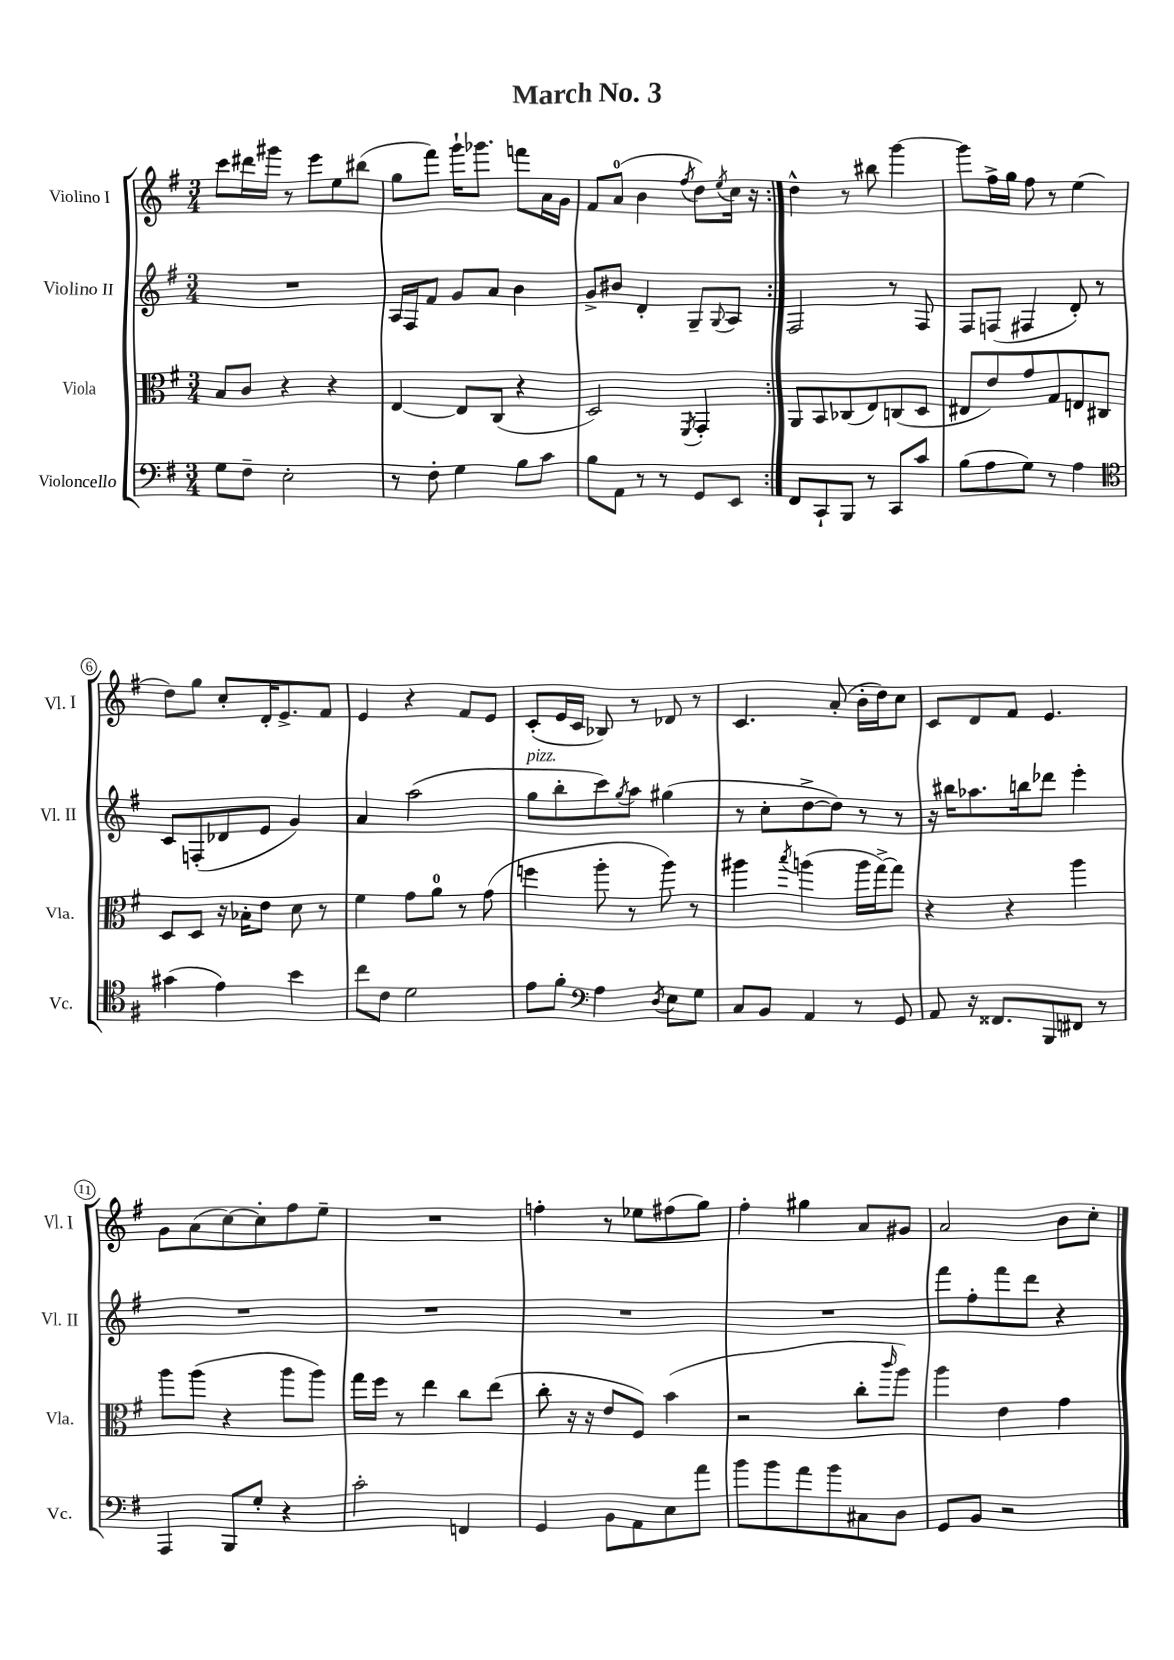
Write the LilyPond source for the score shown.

\header { title = "March No. 3" }
<<
\new StaffGroup <<
\new Staff = "s0" \with { instrumentName = "Violino I" shortInstrumentName = "Vl. I" } {
    \clef treble \key g \major \numericTimeSignature \time 3/4
    \repeat volta 2 { c'''8 dis'''16 gis'''16 r8 e'''8 e''8 bis''8( |
    g''8 fis'''8) g'''16-! ges'''8. f'''8 a'16 g'16 |
    fis'8 a'8-0( b'4 \acciaccatura { fis''8 } d''8) \acciaccatura { e''8 } c''16 r16 | }
    d''4-^ r8 bis''8 g'''4~ |
    g'''8 fis''16-> g''16 fis''8 r8 e''4( |
    d''8) g''8 c''8-. d'16-. e'8.-> fis'8 |
    e'4 r4 fis'8 e'8 |
    c'8-.( e'16 c'16 bes8) r8 des'8 r8 |
    c'4. a'8-.( b'16-. d''16) c''8 |
    c'8 d'8 fis'8 e'4. |
    g'8 a'8( c''8~) c''8-. fis''8 e''8-- |
    R2. |
    f''4-. r8 ees''8 fis''8( g''8) |
    fis''4-. gis''4 a'8 gis'8 |
    a'2 b'8 c''8-. \bar "|." |
}
\new Staff = "s1" \with { instrumentName = "Violino II" shortInstrumentName = "Vl. II" } {
    \clef treble \key g \major \numericTimeSignature \time 3/4
    \repeat volta 2 { R2. |
    a16 fis16 fis'8 g'8 a'8 b'4 |
    g'8-> bis'8 d'4-. g8-- \appoggiatura { g8 } a8 | }
    fis2 r8 fis8 |
    fis8 f8( fis4 d'8-.) r8 |
    c'8 f8-.( des'8 e'8 g'4) |
    a'4 a''2( |
    g''8^\markup { \italic "pizz." } b''8-. c'''8) \acciaccatura { g''8 } a''8 gis''4( |
    r8 c''8-. d''8~-> d''8) r8 r8 |
    r16 bis''16 aes''8. b''16 des'''8 e'''4-. |
    R2. |
    R2. |
    R2. |
    R2. |
    fis'''8 fis''8-. fis'''8 d'''8 r4 \bar "|." |
}
\new Staff = "s2" \with { instrumentName = "Viola" shortInstrumentName = "Vla." } {
    \clef alto \key g \major \numericTimeSignature \time 3/4
    \repeat volta 2 { b8 c'8 r4 r4 |
    e4~ e8 c8( r4 |
    d2) \acciaccatura { fis,8 } g,4-. | }
    a,8 b,8 ces8( e8) c8( d8 |
    eis8 e'8) g'8 g8 e8 cis8 |
    d8 d8 r16 bes16-. e'8 d'8 r8 |
    fis'4 g'8 a'8-0 r8 g'8( |
    f''4 a''8-. r8 a''8) r8 |
    ais''4 \acciaccatura { b''8 } a''4( a''16 g''16~->) g''8 |
    r4 r4 a''4 |
    a''8 a''8( r4 a''8 a''8) |
    g''16 fis''16 r8 e''4 c''8 e''8( |
    c''8-. r16 r16 e'8 fis8) b'4( |
    r2 c''8-. \grace { c'''16 } a''8) |
    a''4 e'4 g'4 \bar "|." |
}
\new Staff = "s3" \with { instrumentName = "Violoncello" shortInstrumentName = "Vc." } {
    \clef bass \key g \major \numericTimeSignature \time 3/4
    \repeat volta 2 { g8 fis8-- e2-. |
    r8 fis8-. g4 b8 c'8 |
    b8 a,8 r8 r8 g,8 e,8 | }
    fis,8 c,8-! b,,8 r8 c,8 c'8 |
    b8( a8 g8) r8 a4 |
    \clef tenor gis'4( e'4) b'4 |
    c''8 c'8 d'2 |
    e'8 fis'8-. \clef bass a4 \acciaccatura { d8 } e8 g8 |
    c8 b,8 a,4 r8 g,8 |
    a,8 r16 fisis,8. b,,8 fis,8 r8 |
    a,,4 b,,8 g8-. r4 |
    c'2-. f,4 |
    g,4 b,8 a,8 e8 a'8 |
    b'8 b'8 a'8 b'8 cis8 d8 |
    g,8 b,8 r2 \bar "|." |
}
>>
>>
\layout { \context { \Score \override BarNumber.stencil = #(make-stencil-circler 0.1 0.3 ly:text-interface::print) } }
